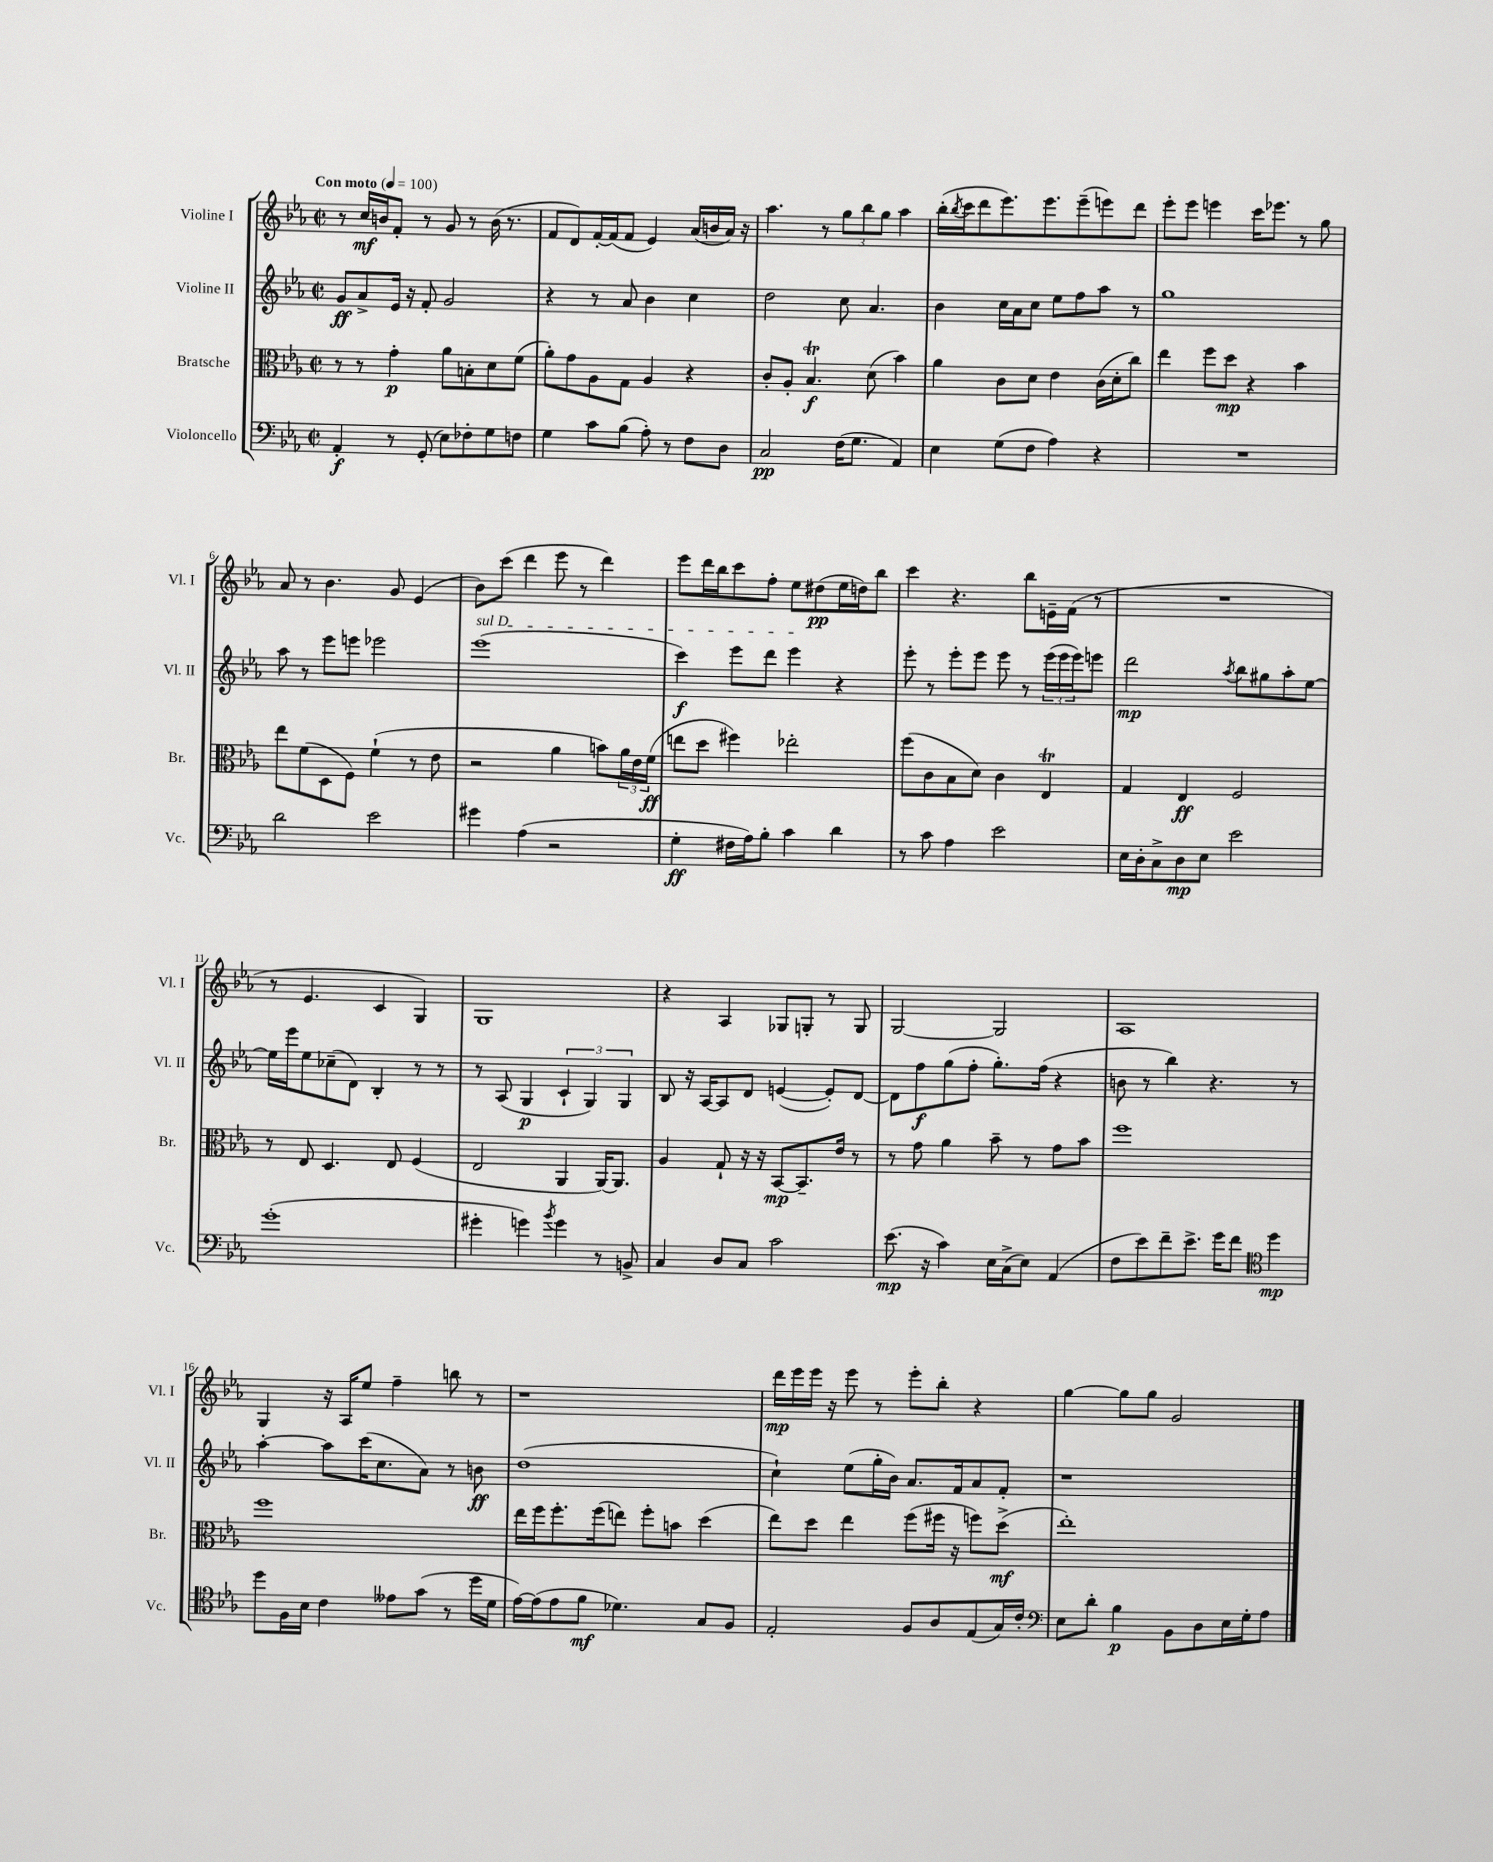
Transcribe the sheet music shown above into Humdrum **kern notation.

**kern	**kern	**kern	**kern
*staff4	*staff3	*staff2	*staff1
*clefF4	*clefC3	*clefG2	*clefG2
*k[b-e-a-]	*k[b-e-a-]	*k[b-e-a-]	*k[b-e-a-]
*M2/2	*M2/2	*M2/2	*M2/2
*met(c|)	*met(c|)	*met(c|)	*met(c|)
*MM100	*MM100	*MM100	*MM100
4AA-'	8r	8g	8r
.	8r	8a-^	16cc
.	.	.	16b
8r	4g'	16e-	8f'
.	.	16r	.
(8GG'	.	8f'	8r
8E-)	8a-	2g	8g
8F-'	8B'	.	8r
8G	8d	.	(16b
.	.	.	8.r
8F	(8f	.	.
=	=	=	=
4G	8a-')	4r	8f
.	8g	.	8d)
8c	8A-	8r	[16f'
.	.	.	(16f]
(8B-	8G	8a-	8f
8A-')	4A-	4b-	4e-)
8r	.	.	.
8F	4r	4cc	(16a-
.	.	.	16b
8D	.	.	16a-)
.	.	.	16r
=	=	=	=
2C	8c'	2dd	4.aa-
.	8A-'	.	.
.	4.B-	.	.
.	.	.	8r
(16F	.	8cc	12gg
8.G	.	.	.
.	.	.	12bb-
.	(8d	4.a-	.
.	.	.	12gg
4AA-)	4b-)	.	4aa-
=	=	=	=
4E-	4a-	4b-	(16bb-'
.	.	.	8qbb-
.	.	.	16ccc
.	.	.	8ddd
(8G	8c	16cc	8.eee-)
.	.	16a-	.
8F	8d	8cc	.
.	.	.	8.eee-
4A-)	4e-	8ee-	.
.	.	8ff	(8eee-~
4r	(16c	8aa-	8eee)
.	16d'	.	.
.	8cc)	8r	8ddd
=	=	=	=
1r	4ee-	1gg	8eee-'
.	.	.	8eee-
.	8ff	.	4eee
.	8dd	.	.
.	4r	.	16ccc
.	.	.	8.eee-
.	4b-	.	8r
.	.	.	8gg
=	=	=	=
2d	8ee-	8aa-	8a-
.	(8f	8r	8r
.	8D	8eee-	4.b-
.	8F)	8eee	.
2e-	(4f`	2eee-	.
.	.	.	8g
.	8r	.	(4e-
.	8e-	.	.
=	=	=	=
4g#	2r	(1eee-	8b-)
.	.	.	(8ccc
(4A-	.	.	4ddd
2r	4a-	.	8eee-
.	.	.	8r
.	8b)	.	4ddd)
.	24a-	.	.
.	24e-	.	.
.	(24f	.	.
=	=	=	=
4G'	8ee	4ccc)	8eee-
.	8dd	.	16ddd
.	.	.	16bb-
16F#	4ff#)	8eee-	8ccc
16A-)	.	.	.
8B-'	.	8ddd	8ff'
4c	2ee-'	4eee-	8ee-
.	.	.	(8dd#
4d	.	4r	16ee-
.	.	.	16dd)
.	.	.	8bb-
=	=	=	=
8r	(8ff	8eee-'	4ccc
8c	8c	8r	.
4A-	8B-	8eee-'	4.r
.	8d)	8eee-	.
2e-	4c	8eee-	.
.	.	8r	8bb-
.	4E-	(24eee-	16e~
.	.	24eee-	.
.	.	.	(16f
.	.	24eee-)	.
.	.	8eee	8r
=	=	=	=
16E-	4G	2ddd	1r
16D'	.	.	.
8C^	.	.	.
8D	4E-	.	.
8E-	.	.	.
.	.	8qaa-	.
2e-	2F	8bb-	.
.	.	8gg#	.
.	.	8aa-'	.
.	.	[8ee-	.
=	=	=	=
(1g'	8r	16ee-]	8r
.	.	16eee-	.
.	8E-	8ee-	4.e-
.	4.D	(8cc-~	.
.	.	8d)	.
.	.	4B-'	4c
.	8E-	.	.
.	(4F	8r	4G)
.	.	8r	.
=	=	=	=
4g#'	2E-	8r	1G
.	.	(8A-	.
4g)	.	4G	.
8qb-	.	.	.
4g	4AA-	6c`	.
.	.	6G)	.
8r	[16AA-)	.	.
.	8.AA-]	.	.
.	.	6G	.
8BB^	.	.	.
=	=	=	=
4C	4A-	8B-	4r
.	.	16r	.
.	.	[16A-	.
8D	8G`	8A-]	4A-
8C	16r	8d	.
.	16r	.	.
2c	[8BB-	([4e	8G-
.	8.BB-~]	.	8G'
.	.	8e'])	8r
.	16e-	.	.
.	8r	[8d	8G
=	=	=	=
(8.e-	8r	8d]	[2G
.	8g	8ff	.
16r	.	.	.
4c)	4a-	(8gg	.
.	.	8ff'	.
16E-	8b-~	8.gg')	2G]
(16C^	.	.	.
8E-)	8r	.	.
.	.	(16ff	.
(4AA-	8g	4r	.
.	8b-	.	.
=	=	=	=
8F	1ff	8b	1A-
8e-)	.	8r	.
8f~	.	4bb-)	.
8.e-^	.	.	.
.	.	4.r	.
16g	.	.	.
8f	.	.	.
*clefC4	*	*	*
4dd	.	.	.
.	.	8r	.
=	=	=	=
8dd	1ff	[4aa-'	4G
16F	.	.	.
16B-	.	.	.
4c	.	8aa-]	16r
.	.	.	16A-
.	.	(16ccc	8ee-
.	.	8.cc	.
8e--	.	.	4ff~
(8g	.	8a-)	.
8r	.	8r	8bb
16dd	.	8b	8r
16d	.	.	.
=	=	=	=
[16e-)	16ee-	(1dd	1r
(16e-]	16ff	.	.
8e-	8.ff'	.	.
8f	.	.	.
.	(16ff	.	.
4.d-)	8ee)	.	.
.	8ff'	.	.
.	8b	.	.
8G	(4dd	.	.
8F	.	.	.
=	=	=	=
2E-'	8ee-)	4cc`)	16ddd
.	.	.	16eee-
.	8dd	.	16eee-
.	.	.	16r
.	4ee-	(8ee-	8eee-
.	.	16gg'	8r
.	.	16b-)	.
8F	(8ff	8.a-	8eee-'
8A-	16ff#	.	8bb-'
.	16r	16f	.
(8E-	8ff)	8a-	4r
16G)	(8dd^	8f'	.
16c'	.	.	.
=	=	=	=
*clefF4	*	*	*
8E-	1ee-')	1r	[4gg
8d'	.	.	.
4B-	.	.	8gg]
.	.	.	8gg
8BB-	.	.	2g
8D	.	.	.
16E-	.	.	.
16G'	.	.	.
8A-	.	.	.
==	==	==	==
*-	*-	*-	*-
